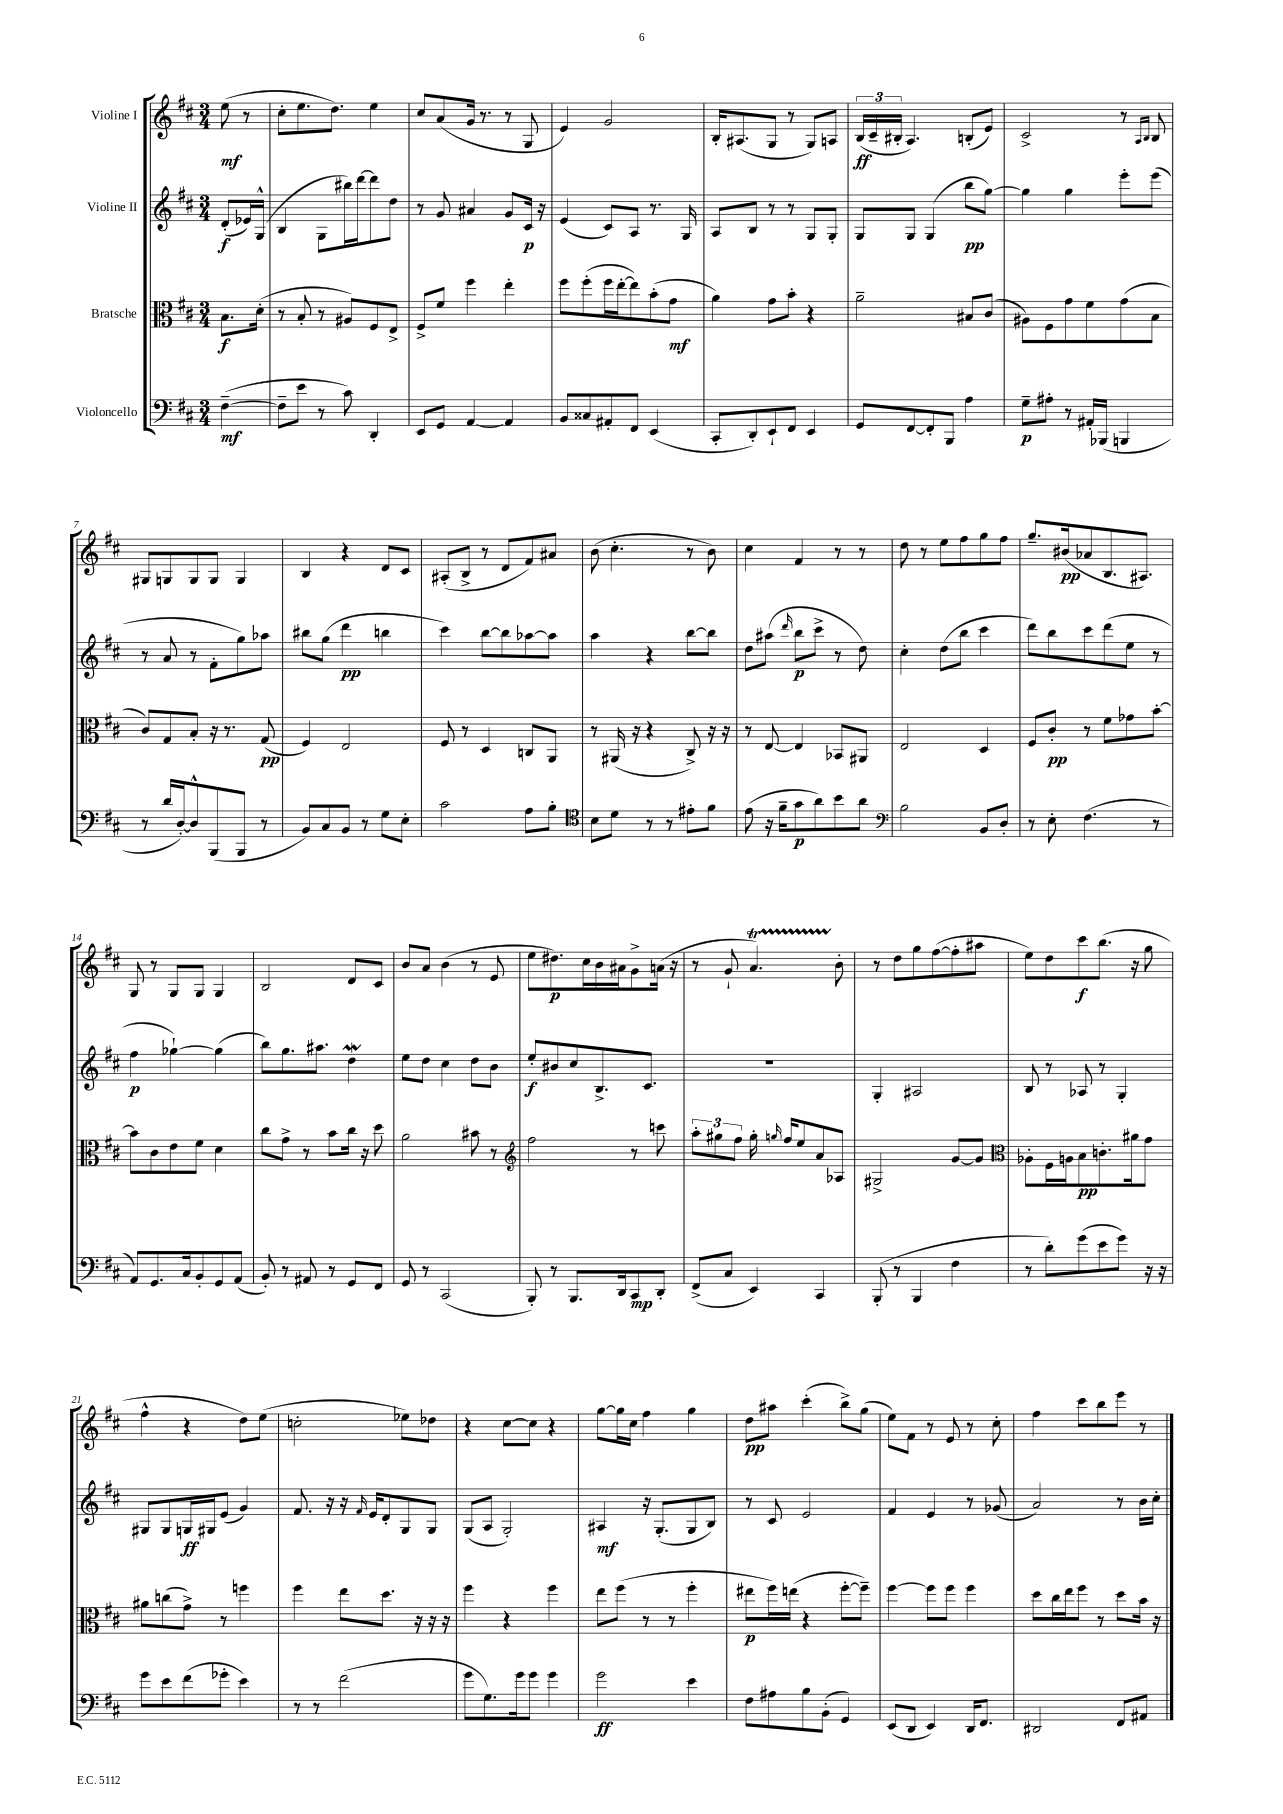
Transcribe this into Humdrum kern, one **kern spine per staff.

**kern	**dynam	**kern	**dynam	**kern	**dynam	**kern	**dynam
*part4	*part4	*part3	*part3	*part2	*part2	*part1	*part1
*staff4	*staff4	*staff3	*staff3	*staff2	*staff2	*staff1	*staff1
*I"Violoncello	*	*I"Bratsche	*	*I"Violine II	*	*I"Violine I	*
*clefF4	*	*clefC3	*	*clefG2	*	*clefG2	*
*k[f#c#]	*	*k[f#c#]	*	*k[f#c#]	*	*k[f#c#]	*
*M3/4	*	*M3/4	*	*M3/4	*	*M3/4	*
=	=	=	=	=	=	=	=
([4F#~\	mf	8.B\L	f	(8d'/L	f	(8ee\	mf
.	.	.	.	16e-X/L)	.	8r	.
.	.	(16d'\Jk	.	(16G^^/JJ	.	.	.
=1	=1	=1	=1	=1	=1	=1	=1
8F#~\L]	.	8r	.	4B/	.	8cc#'\L	.
8e\J	.	8B'/	.	.	.	8.ee\	.
8r	.	8r	.	8G\L	.	.	.
.	.	.	.	.	.	8.dd\J)	.
8c#\)	.	8A#X/L)	.	16bb#X\L)	.	.	.
.	.	.	.	[16ddd\J	.	.	.
4DD'/	.	8F#/	.	8ddd\]	.	4ee\	.
.	.	8E^/J	.	8dd\J	.	.	.
=2	=2	=2	=2	=2	=2	=2	=2
8EE/L	.	8F#^/L	.	8r	.	8cc#/L	.
8GG/J	.	8f#/J	.	8g/	.	(8a/	.
[4AA/	.	4ff#\	.	4a#X/	.	16g/Jk	.
.	.	.	.	.	.	8.r	.
4AA/]	.	4ee'\	.	8g/L	.	8r	.
.	.	.	.	16c#/Jk	p	8G/	.
.	.	.	.	16r	.	.	.
=3	=3	=3	=3	=3	=3	=3	=3
8BB/L	.	8ff#\L	.	(4e/	.	4e/)	.
8C##X/	.	(8ff#'\	.	.	.	.	.
8AA#X'/	.	16ff#\L	.	8c#/L)	.	2g/	.
.	.	[16ee'\J	.	.	.	.	.
8FF#/J	.	8ee\])	.	8A/J	.	.	.
(4EE/	.	(8b'\	.	8.r	.	.	.
.	.	8g\J	mf	.	.	.	.
.	.	.	.	16G/	.	.	.
=4	=4	=4	=4	=4	=4	=4	=4
8CC#'/L	.	4a\)	.	8A/L	.	16B'/KL	.
.	.	.	.	.	.	(8.A#X/	.
8DD'/)	.	.	.	8B/J	.	.	.
8EE`/	.	8g\L	.	8r	.	8G/J	.
8FF#/J	.	8b'\J	.	8r	.	8r	.
4EE/	.	4r	.	8G/L	.	8G/L)	.
.	.	.	.	8G'/J	.	8An/J	.
=5	=5	=5	=5	=5	=5	=5	=5
8GG/L	.	2a~\	.	8G/L	.	(24B/LL	ff
.	.	.	.	.	.	24c#~/	.
.	.	.	.	.	.	24B#X'/JJ	.
[8FF#/	.	.	.	8G/J	.	4.A/)	.
8FF#'/]	.	.	.	(4G/	.	.	.
8BBB/J	.	.	.	.	.	.	.
4A\	.	8B#X/L	.	8bb\L	pp	(8Bn'/L	.
.	.	(8c#/J	.	[8gg\J)	.	8e/J)	.
=6	=6	=6	=6	=6	=6	=6	=6
8G~\L	p	8A#X\L)	.	4gg\]	.	2c#^/	.
8A#X'\J	.	8F#\	.	.	.	.	.
8r	.	8g\	.	4gg\	.	.	.
16AA#X'/LL	.	8f#\	.	.	.	.	.
(16BBB-X/JJ	.	.	.	.	.	.	.
4BBBn/	.	(8g\	.	8eee'\L	.	8r	.
.	.	.	.	.	.	16qqA/LL	.
.	.	.	.	.	.	16qqB/JJ	.
.	.	8B\J	.	(8eee\J	.	8B/	.
!!LO:LB:g=z
=7	=7	=7	=7	=7	=7	=7	=7
8r	.	8c#/L)	.	8r	.	8G#X/L	.
16d/LL	.	8G/	.	8a/	.	8Gn/	.
[16D'/J)	.	.	.	.	.	.	.
8D^^/]	.	8B'/J	.	8r	.	8G/	.
(8BBB/	.	16r	.	8f#'\L	.	8G/J	.
.	.	8.r	.	.	.	.	.
8BBB/J	.	.	.	8gg\)	.	4G/	.
8r	.	(8G/	pp	8aa-X\J	.	.	.
=8	=8	=8	=8	=8	=8	=8	=8
8BB/L)	.	4F#/)	.	8bb#X\L	.	4B/	.
8C#/	.	.	.	(8gg\J	.	.	.
8BB/J	.	2E/	.	4ddd\	pp	4r	.
8r	.	.	.	.	.	.	.
8G\L	.	.	.	4bbn\	.	8d/L	.
8E'\J	.	.	.	.	.	8c#/J	.
=9	=9	=9	=9	=9	=9	=9	=9
2c#\	.	8F#/	.	4ccc#\)	.	(8A#X'/L	.
.	.	8r	.	.	.	8B^/J	.
.	.	4D/	.	[8bb\L	.	8r	.
.	.	.	.	8bb\]	.	8d/L	.
8A\L	.	8Cn/L	.	[8aa-X\	.	8f#/)	.
8B'\J	.	8AA/J	.	8aa-\J]	.	8a#X/J	.
=10	=10	=10	=10	=10	=10	=10	=10
*clefC4	*	*	*	*	*	*	*
8B\L	.	8r	.	4aa\	.	(8b\	.
8d\J	.	(16AA#X/	.	.	.	4.cc#'\	.
.	.	16r	.	.	.	.	.
8r	.	4r	.	4r	.	.	.
8r	.	.	.	.	.	.	.
8e#X'\L	.	8C#^/)	.	[8bb\L	.	8r	.
8f#\J	.	16r	.	8bb\J]	.	8b\)	.
.	.	16r	.	.	.	.	.
=11	=11	=11	=11	=11	=11	=11	=11
(8e\	.	8r	.	8dd\L	.	4cc#\	.
16r	.	[8E/	.	(8aa#X\J	.	.	.
16f#~\KL	.	.	.	.	.	.	.
.	.	.	.	16qqddd/	.	.	.
8g\	p	4E/]	.	8bb\L	p	4f#/	.
8a\)	.	.	.	8ccc#^\J	.	.	.
8b\	.	8BB-X/L	.	8r	.	8r	.
8a\J	.	8AA#X/J	.	8dd\)	.	8r	.
=12	=12	=12	=12	=12	=12	=12	=12
*clefF4	*	*	*	*	*	*	*
2B\	.	2E/	.	4cc#'\	.	8dd\	.
.	.	.	.	.	.	8r	.
.	.	.	.	(8dd\L	.	8ee\L	.
.	.	.	.	8bb\J	.	8ff#\	.
8BB/L	.	4D/	.	4ccc#\	.	8gg\	.
8D'/J	.	.	.	.	.	8ff#\J	.
=13	=13	=13	=13	=13	=13	=13	=13
8r	.	8F#/L	.	8ddd\L)	.	8.gg~/L	.
8E'\	.	8c#'/J	pp	8bb\	.	.	.
.	.	.	.	.	.	(16b#X/k	pp
(4.F#\	.	8r	.	8ccc#\	.	8a-X/	.
.	.	8f#\L	.	(8ddd\	.	8.B/	.
.	.	8g-X\	.	8ee\J	.	.	.
.	.	.	.	.	.	8.A#X/J)	.
8r	.	[8b'\J	.	8r	.	.	.
!!LO:LB:g=z
=14	=14	=14	=14	=14	=14	=14	=14
8AA/L)	.	8b\L]	.	4ff#\	p	8G/	.
8.GG/	.	8c#\	.	.	.	8r	.
.	.	8e\	.	[4gg-X`\)	.	8G/L	.
16C#/k	.	.	.	.	.	.	.
8BB'/	.	8f#\J	.	.	.	8G/J	.
8GG/	.	4d\	.	(4gg-\]	.	4G/	.
(8AA/J	.	.	.	.	.	.	.
=15	=15	=15	=15	=15	=15	=15	=15
8BB'/)	.	8cc#\L	.	8bb\L)	.	2B/	.
8r	.	8g^\J	.	8.gg\	.	.	.
8AA#X/	.	8r	.	.	.	.	.
.	.	.	.	8.aa#X\J	.	.	.
8r	.	8b\L	.	.	.	.	.
8GG/L	.	16cc#\Jk	.	4ddw\	.	8d/L	.
.	.	16r	.	.	.	.	.
8FF#/J	.	8dd\	.	.	.	8c#/J	.
=16	=16	=16	=16	=16	=16	=16	=16
8GG/	.	2a\	.	8ee\L	.	8b/L	.
8r	.	.	.	8dd\J	.	8a/J	.
(2CC#/	.	.	.	4cc#\	.	(4b\	.
.	.	8b#X\	.	8dd\L	.	8r	.
.	.	8r	.	8b\J	.	8e/	.
=17	=17	=17	=17	=17	=17	=17	=17
*	*	*clefG2	*	*	*	*	*
8BBB'/)	.	2ff#\	.	8ee'/L	f	8ee\L	.
8r	.	.	.	8b#X/	.	8.dd#X\)	p
8.BBB/L	.	.	.	8cc#/	.	.	.
.	.	.	.	.	.	16cc#\L	.
.	.	.	.	8.B^/	.	16b\	.
16DD/k	.	.	.	.	.	16a#X\J	.
8CC#/	mp	8r	.	.	.	8g^\	.
.	.	.	.	8.c#/J	.	.	.
8DD'/J	.	8cccn\	.	.	.	(16an\Jk	.
.	.	.	.	.	.	16r	.
=18	=18	=18	=18	=18	=18	=18	=18
(8FF#^/L	.	12aa'\L	.	2.r	.	8r	.
.	.	12gg#X\	.	.	.	.	.
8C#/J	.	.	.	.	.	8g`/	.
.	.	12ff#\J	.	.	.	.	.
4EE/)	.	16gg#'\	.	.	.	4.aT/)	.
.	.	16qqggn/	.	.	.	.	.
.	.	16ff#/KL	.	.	.	.	.
.	.	8ee/	.	.	.	.	.
4CC#/	.	8a/	.	.	.	.	.
.	.	8A-X/J	.	.	.	8b'\	.
=19	=19	=19	=19	=19	=19	=19	=19
(8BBB'/	.	2G#X^/	.	4G'/	.	8r	.
8r	.	.	.	.	.	8dd\L	.
4BBB/	.	.	.	2A#X/	.	8gg\	.
.	.	.	.	.	.	([8ff#\	.
4F#\	.	[8g/L	.	.	.	8ff#'\]	.
.	.	8g/J]	.	.	.	8aa#X\J	.
=20	=20	=20	=20	=20	=20	=20	=20
*	*	*clefC3	*	*	*	*	*
8r	.	8A-X'\L	.	8B/	.	8ee\L)	.
8d'\L)	.	16F#\L	.	8r	.	8dd\	.
.	.	16An\J	.	.	.	.	.
(8g\	.	8B\	pp	8A-X/	.	8ccc#\	f
8e\	.	8.cn'\	.	8r	.	(8.bb\J	.
8g\J)	.	.	.	4G'/	.	.	.
.	.	16a#X\k	.	.	.	16r	.
16r	.	8g\J	.	.	.	8gg\	.
16r	.	.	.	.	.	.	.
!!LO:LB:g=z
=21	=21	=21	=21	=21	=21	=21	=21
8g\L	.	8a#X\L	.	8G#X/L	.	4ff#^^\	.
8e\	.	(8ccn\	.	8G#/	.	.	.
(8f#\	.	8g^\J)	.	16Gn/L	ff	4r	.
.	.	.	.	16G#X/J	.	.	.
8g-X'\J	.	8r	.	(8e/J	.	.	.
4e\)	.	4ffn\	.	4g/)	.	8dd\L)	.
.	.	.	.	.	.	(8ee\J	.
=22	=22	=22	=22	=22	=22	=22	=22
8r	.	4ff#\	.	8.f#/	.	2ccn'\	.
8r	.	.	.	.	.	.	.
.	.	.	.	16r	.	.	.
(2f#\	.	8ee\L	.	16r	.	.	.
.	.	.	.	16qqf#/	.	.	.
.	.	.	.	16e/KL	.	.	.
.	.	8.dd\J	.	8d'/	.	.	.
.	.	.	.	8G/	.	8ee-X\L)	.
.	.	16r	.	.	.	.	.
.	.	16r	.	8G/J	.	8dd-X\J	.
.	.	16r	.	.	.	.	.
=23	=23	=23	=23	=23	=23	=23	=23
8g\L	.	4ff#\	.	(8G/L	.	4r	.
8.G\)	.	.	.	8A/J	.	.	.
.	.	4r	.	2G'/)	.	[8cc#\L	.
16g\k	.	.	.	.	.	.	.
8g\J	.	.	.	.	.	8cc#\J]	.
4g\	.	4ff#\	.	.	.	4r	.
=24	=24	=24	=24	=24	=24	=24	=24
2g\	ff	8ee\L	.	4A#X/	mf	[8gg\L	.
.	.	(8ff#\J	.	.	.	16gg\L]	.
.	.	.	.	.	.	16cc#\JJ	.
.	.	8r	.	16r	.	4ff#\	.
.	.	.	.	(8.G'/L	.	.	.
.	.	8r	.	.	.	.	.
4e\	.	4ff#'\	.	8G/	.	4gg\	.
.	.	.	.	8B/J)	.	.	.
=25	=25	=25	=25	=25	=25	=25	=25
8F#\L	.	8ee#X\L	p	8r	.	8dd\L	pp
8A#X\	.	16ff#\L)	.	8c#/	.	8aa#X\J	.
.	.	(16een\JJ	.	.	.	.	.
8B\	.	4r	.	2e/	.	(4ccc#'\	.
(8BB'\J	.	.	.	.	.	.	.
4GG/)	.	[8ff#'\L	.	.	.	8bb^\L)	.
.	.	8ff#~\J])	.	.	.	(8gg\J	.
=26	=26	=26	=26	=26	=26	=26	=26
(8EE/L	.	[4ff#\	.	4f#/	.	8ee\L)	.
8DD/J	.	.	.	.	.	8f#\J	.
4EE/)	.	8ff#\L]	.	4e/	.	8r	.
.	.	8ff#\J	.	.	.	8e/	.
16DD/KL	.	4ff#\	.	8r	.	8r	.
8.FF#/J	.	.	.	.	.	.	.
.	.	.	.	(8g-X/	.	8cc#'\	.
=27	=27	=27	=27	=27	=27	=27	=27
2DD#X/	.	8dd\L	.	2a/)	.	4ff#\	.
.	.	16cc#\L	.	.	.	.	.
.	.	16ee\J	.	.	.	.	.
.	.	8ff#\J	.	.	.	8ccc#\L	.
.	.	8r	.	.	.	8bb\	.
8FF#/L	.	8dd\L	.	8r	.	8eee\J	.
8AA#X/J	.	16b\Jk	.	16b\LL	.	8r	.
.	.	16r	.	16cc#'\JJ	.	.	.
==	==	==	==	==	==	==	==
*-	*-	*-	*-	*-	*-	*-	*-
